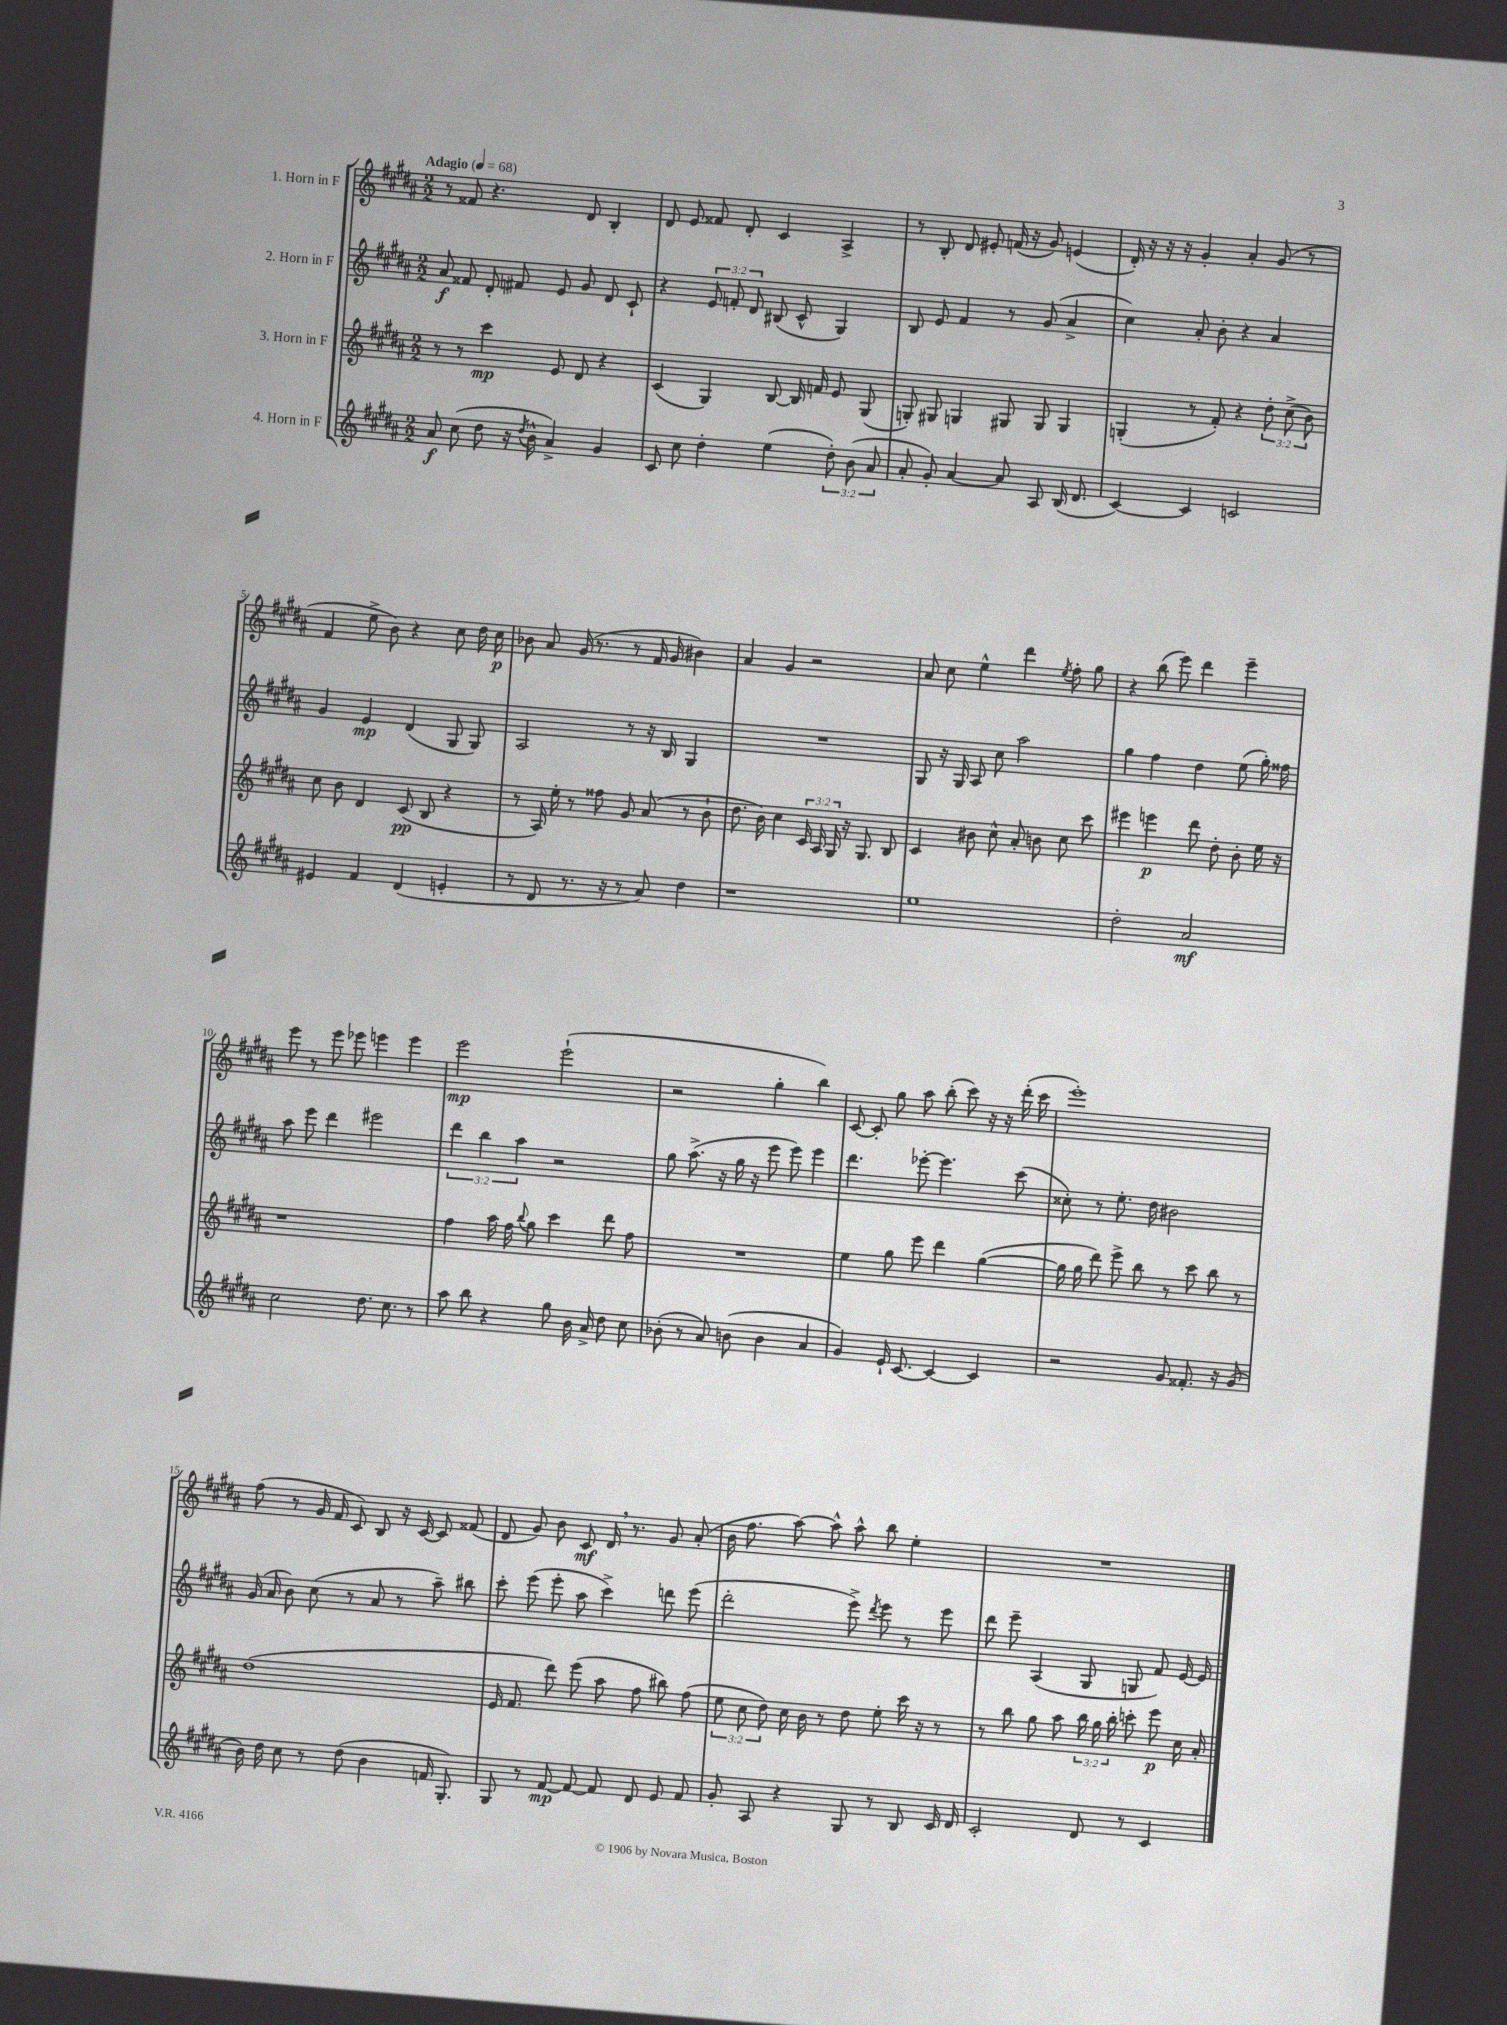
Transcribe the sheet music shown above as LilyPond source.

<<
\new StaffGroup <<
\new Staff = "s0" \with { instrumentName = "1. Horn in F" } {
    \clef treble \key b \major \numericTimeSignature \time 2/2 \tempo "Adagio" 4 = 68
    \autoBeamOff r8 fisis'8 r4. dis'8 b4-. |
    dis'8 e'8 fisis'8 dis'8-. cis'4 ais4-> |
    r8 b8-. dis'8 eis'8-. f'16( r16 gis'8) e'4( |
    dis'16-.) r16 r16 r16 gis'4-. ais'4-. gis'8( r8 |
    fis'4 e''8-> b'8) r4 cis''8 dis''16 cis''16\p |
    bes'8 ais'8 gis'16( r8. r8 fis'16 gis'16 bis'4) |
    ais'4 gis'4 r2 |
    ais'8 cis''8 e''4-^ dis'''4 \acciaccatura { e''8 } fis''8-. gis''8 |
    r4 b''8( e'''8) dis'''4 e'''4-- |
    e'''8 r8 e'''8 ees'''8 e'''4 e'''4 |
    e'''2\mp e'''2-!( |
    r2 gis''4-. b''4) |
    cis'8~ cis'8-. gis''8 ais''8 b''8-.( cis'''8) r16 r16 dis'''16-.( cis'''16 |
    e'''1-.) |
    fis''8( r8 gis'16 fis'16 cis'8) b8 r16 cis'16~ cis'8 fisis'8( |
    dis'8 gis'8) b'8 cis'8\mf dis'16 \breathe r8. gis'8 ais'8-.( |
    b'16 fis''8. ais''8~) ais''8-^ ais''8-^ b''8 e''4-. |
    R1 \bar "|." |
}
\new Staff = "s1" \with { instrumentName = "2. Horn in F" } {
    \clef treble \key b \major \numericTimeSignature \time 2/2 \override Staff.TupletNumber.text = #tuplet-number::calc-fraction-text
    \autoBeamOff ais'8\f fisis'8 dis'8-. fis'8 e'8 gis'8 dis'8 cis'8-! |
    r4 \tuplet 3/2 { e'8 f'8-. dis'8 } bis8( cis'8-^ gis4) |
    b8 e'8 fis'4 r8 gis'8( ais'4-> |
    cis''4) ais'8-. b'8-. r4 ais'4 |
    gis'4 e'4\mp dis'4( gis8 gis8) |
    ais2 r8 r16 b16 gis4 |
    R1 |
    gis8 r16 gis16 ais8 cis''8 ais''2 |
    gis''4 fis''4 dis''4 e''8( gis''16-.) fisis''16 |
    ais''8 e'''8 dis'''4 eis'''2 |
    \tuplet 3/2 { dis'''4 b''4 ais''4 } r2 |
    gis''8 ais''8.->( r16 gis''16 r16 e'''8 e'''8) e'''4 |
    dis'''4. ees'''8~-. ees'''4. cis'''8( |
    cisis''8-.) r8 e''8.-. dis''16 bis'2 |
    gis'16( ais'16 b'8) cis''8( r8 ais'8 r8 ais''8--) bis''8 |
    cis'''8-. e'''8( e'''8-. ais''8 cis'''4->) d'''8 e'''8( |
    dis'''2-. e'''8->) \acciaccatura { dis'''8 } e'''8 r8 e'''8 |
    dis'''8 e'''8-- ais4( gis8 g8 fis'8) e'16~ e'16 \bar "|." |
}
\new Staff = "s2" \with { instrumentName = "3. Horn in F" } {
    \clef treble \key b \major \numericTimeSignature \time 2/2 \override Staff.TupletNumber.text = #tuplet-number::calc-fraction-text
    \autoBeamOff r8 r8 cis'''4\mp e'8 dis'8 r4 |
    cis'4( gis4) b8~ b16 f'16 e'8 gis8( |
    g8-.) gis8 g4 gis8 gis8 gis4 |
    g4-.( r8 fis'8-.) r4 \tuplet 3/2 { dis''8-. cis''8->( b'8) } |
    cis''8 b'8 dis'4 cis'8\pp( b8 r4 |
    r8 ais16) e''16-. r8 fisis''8 gis'8 ais'8( r8 b'8-! |
    dis''8. b'16) cis''4 \tuplet 3/2 { cis'16 ais16 gis16 } r16 gis8. b8 |
    cis'4 bis'8 cis''8-^ ais'8-. b'8 cis''8 cis'''8 |
    eis'''4 e'''4\p dis'''8 dis''8-. b'8-. e''16 r16 |
    r1 |
    fis''4 ais''16 fis''16 \appoggiatura { b''8 } gis''8 cis'''4 dis'''8 fis''8 |
    R1 |
    e''4 gis''8 e'''8 dis'''4 gis''4~( |
    gis''16 gis''16 dis'''8) e'''8-> b''8 r8 cis'''8 b''8 r8 |
    dis''1( |
    e'16 fis'8. dis'''8) e'''8( ais''8 fis''8 bis''8) fis''8( |
    \tuplet 3/2 { e''8 cis''8 dis''8) } cis''16 b'16 r8 dis''8 e''8-. cis'''16 r16 r8 |
    r8 b''8 gis''8 ais''8 \tuplet 3/2 { b''16 gis''16 b''16-. } c'''8-. e'''8\p cis''16 ais'16-. \bar "|." |
}
\new Staff = "s3" \with { instrumentName = "4. Horn in F" } {
    \clef treble \key b \major \numericTimeSignature \time 2/2 \override Staff.TupletNumber.text = #tuplet-number::calc-fraction-text
    \autoBeamOff ais'8\f cis''8( dis''8 r16 \acciaccatura { dis''8 } b'16-^ ais'4->) gis'4 |
    cis'8 cis''8 dis''4-. e''4( \tuplet 3/2 { dis''8-.) b'8( ais'8 } |
    ais'8-. gis'8-.) ais'4~ ais'8 ais8 b16( dis'8. |
    cis'4~) cis'4 c'2 |
    eis'4 fis'4 dis'4( e'4-. |
    r8 dis'8 r8. r16 r8 ais'8) dis''4 |
    r1 |
    e''1 |
    dis''2-. ais'2\mf |
    cis''2 dis''8. cis''8. r8 |
    ais''8 b''8 r4 gis''8 b'16 ais'16-> dis''8 cis''8 |
    bes'8-.( r8 ais'8) b'8( b'4 ais'4 |
    gis'4) e'16-! cis'8.~ cis'4~ cis'4 |
    r2 gis'8 fisis'8.-. r16 gis'8( |
    b'16) dis''16 cis''8 r8 dis''8( b'4 f'16 gis8.-.) |
    gis8 r8 fis'8~\mp fis'8~ fis'8 dis'8 e'8 fis'8 |
    gis'8-. ais8 r4 gis8 r8 b8 cis'16 dis'16 |
    cis'2-. dis'8 r8 cis'4 \bar "|." |
}
>>
>>
